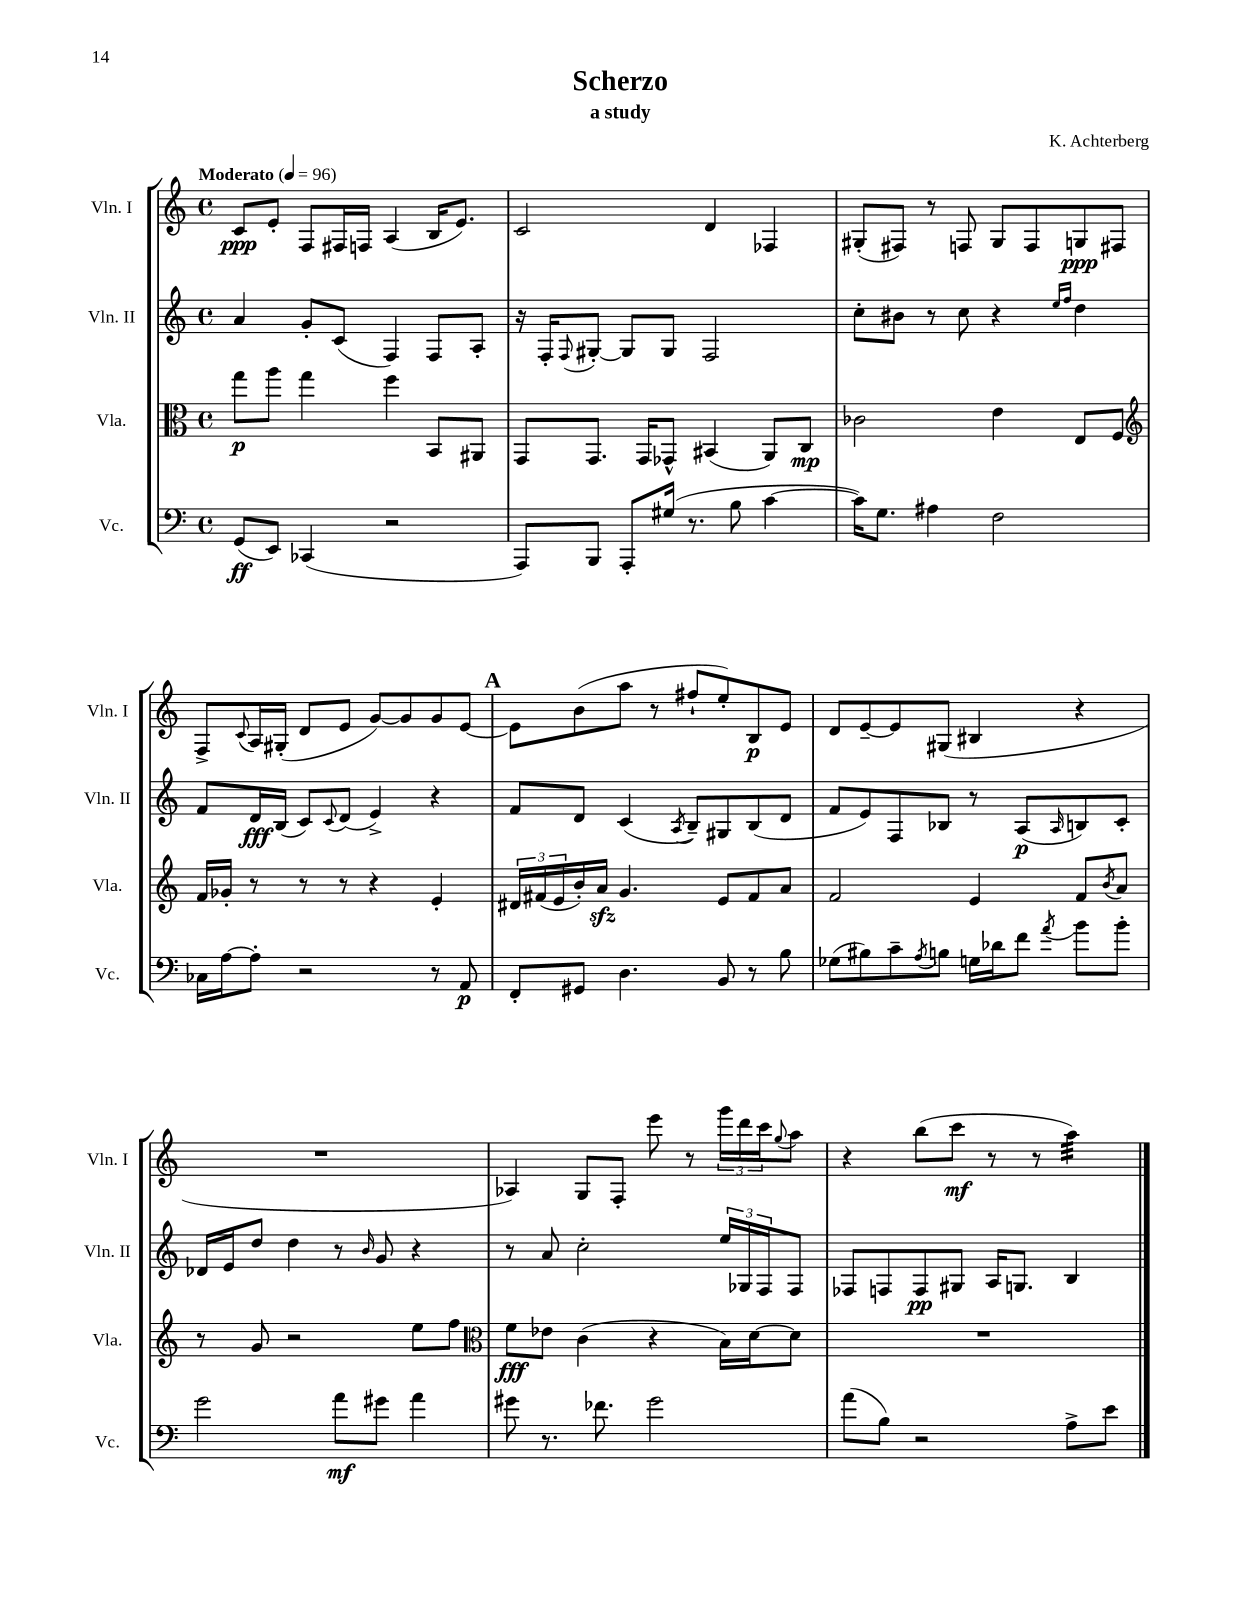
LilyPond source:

\header { title = "Scherzo" composer = "K. Achterberg" subtitle = "a study" }
<<
\new StaffGroup <<
\new Staff = "s0" \with { instrumentName = "Vln. I" shortInstrumentName = "Vln. I" } {
    \clef treble \key c \major \defaultTimeSignature \time 4/4 \tempo "Moderato" 4 = 96
    c'8\ppp e'8-. f8 fis16 f16 a4( b16 e'8.) |
    c'2 d'4 fes4 |
    gis8-.( fis8) r8 f8 gis8 f8 g8\ppp fis8 |
    f8-> \appoggiatura { c'8 } a16 gis16-.( d'8 e'8 g'8~) g'8 g'8 e'8~ |
    \mark \markup { \bold "A" } e'8 b'8( a''8 r8 fis''8-! e''8-.) b8\p e'8 |
    d'8 e'8~-- e'8 gis8( bis4 r4 |
    R1 |
    aes4) g8 f8-. e'''8 r8 \tuplet 3/2 { g'''16 d'''16 c'''16 } \appoggiatura { g''8 } a''8 |
    r4 b''8( c'''8\mf r8 r8 a''4:32) \bar "|." |
}
\new Staff = "s1" \with { instrumentName = "Vln. II" shortInstrumentName = "Vln. II" } {
    \clef treble \key c \major \defaultTimeSignature \time 4/4
    a'4 g'8-. c'8( f4) f8 a8-. |
    r16 f16-. \appoggiatura { f8 } gis8~-. gis8 gis8 f2 |
    c''8-. bis'8 r8 c''8 r4 \grace { e''16 f''16 } d''4 |
    f'8 d'16\fff b16( c'8) \appoggiatura { c'8 } d'8( e'4->) r4 |
    \mark \markup { \bold "A" } f'8 d'8 c'4( \acciaccatura { a8 } b8--) gis8 b8( d'8 |
    f'8 e'8) f8 bes8 r8 a8\p( \grace { a16 } b8) c'8-. |
    des'16 e'16 d''8 d''4 r8 \grace { b'16 } g'8 r4 |
    r8 a'8 c''2-. \tuplet 3/2 { e''16 ges16 f16 } f8 |
    fes8 f8 f8\pp gis8 a16 g8. b4 \bar "|." |
}
\new Staff = "s2" \with { instrumentName = "Vla." shortInstrumentName = "Vla." } {
    \clef alto \key c \major \defaultTimeSignature \time 4/4
    g''8\p a''8 g''4 f''4 b,8 ais,8 |
    g,8 g,8. g,16 ges,8-^ bis,4( a,8) c8\mp |
    ces'2 e'4 e8 f8 |
    \clef treble f'16 ges'16-. r8 r8 r8 r4 e'4-. |
    \mark \markup { \bold "A" } \tuplet 3/2 { dis'16 fis'16( e'16 } b'16-.) a'16\sfz g'4. e'8 fis'8 a'8 |
    f'2 e'4 f'8 \acciaccatura { b'8 } a'8 |
    r8 g'8 r2 e''8 f''8 |
    \clef alto f'8\fff ees'8 c'4( r4 b16) d'16~ d'8 |
    R1 \bar "|." |
}
\new Staff = "s3" \with { instrumentName = "Vc." shortInstrumentName = "Vc." } {
    \clef bass \key c \major \defaultTimeSignature \time 4/4
    g,8\ff( e,8) ces,4( r2 |
    a,,8) b,,8 a,,8-. gis16( r8. b8 c'4~ |
    c'16) g8. ais4 f2 |
    ces16 a16~ a8-. r2 r8 a,8\p |
    \mark \markup { \bold "A" } f,8-. gis,8 d4. b,8 r8 b8 |
    ges8( bis8) c'8-- \acciaccatura { a8 } b8 g16 des'16 f'8 \acciaccatura { a'8 } b'8 b'8-. |
    g'2 a'8\mf gis'8 a'4 |
    gis'8 r8. fes'8. gis'2 |
    a'8( b8) r2 a8-> e'8 \bar "|." |
}
>>
>>
\layout { \context { \Score \remove "Bar_number_engraver" } }
